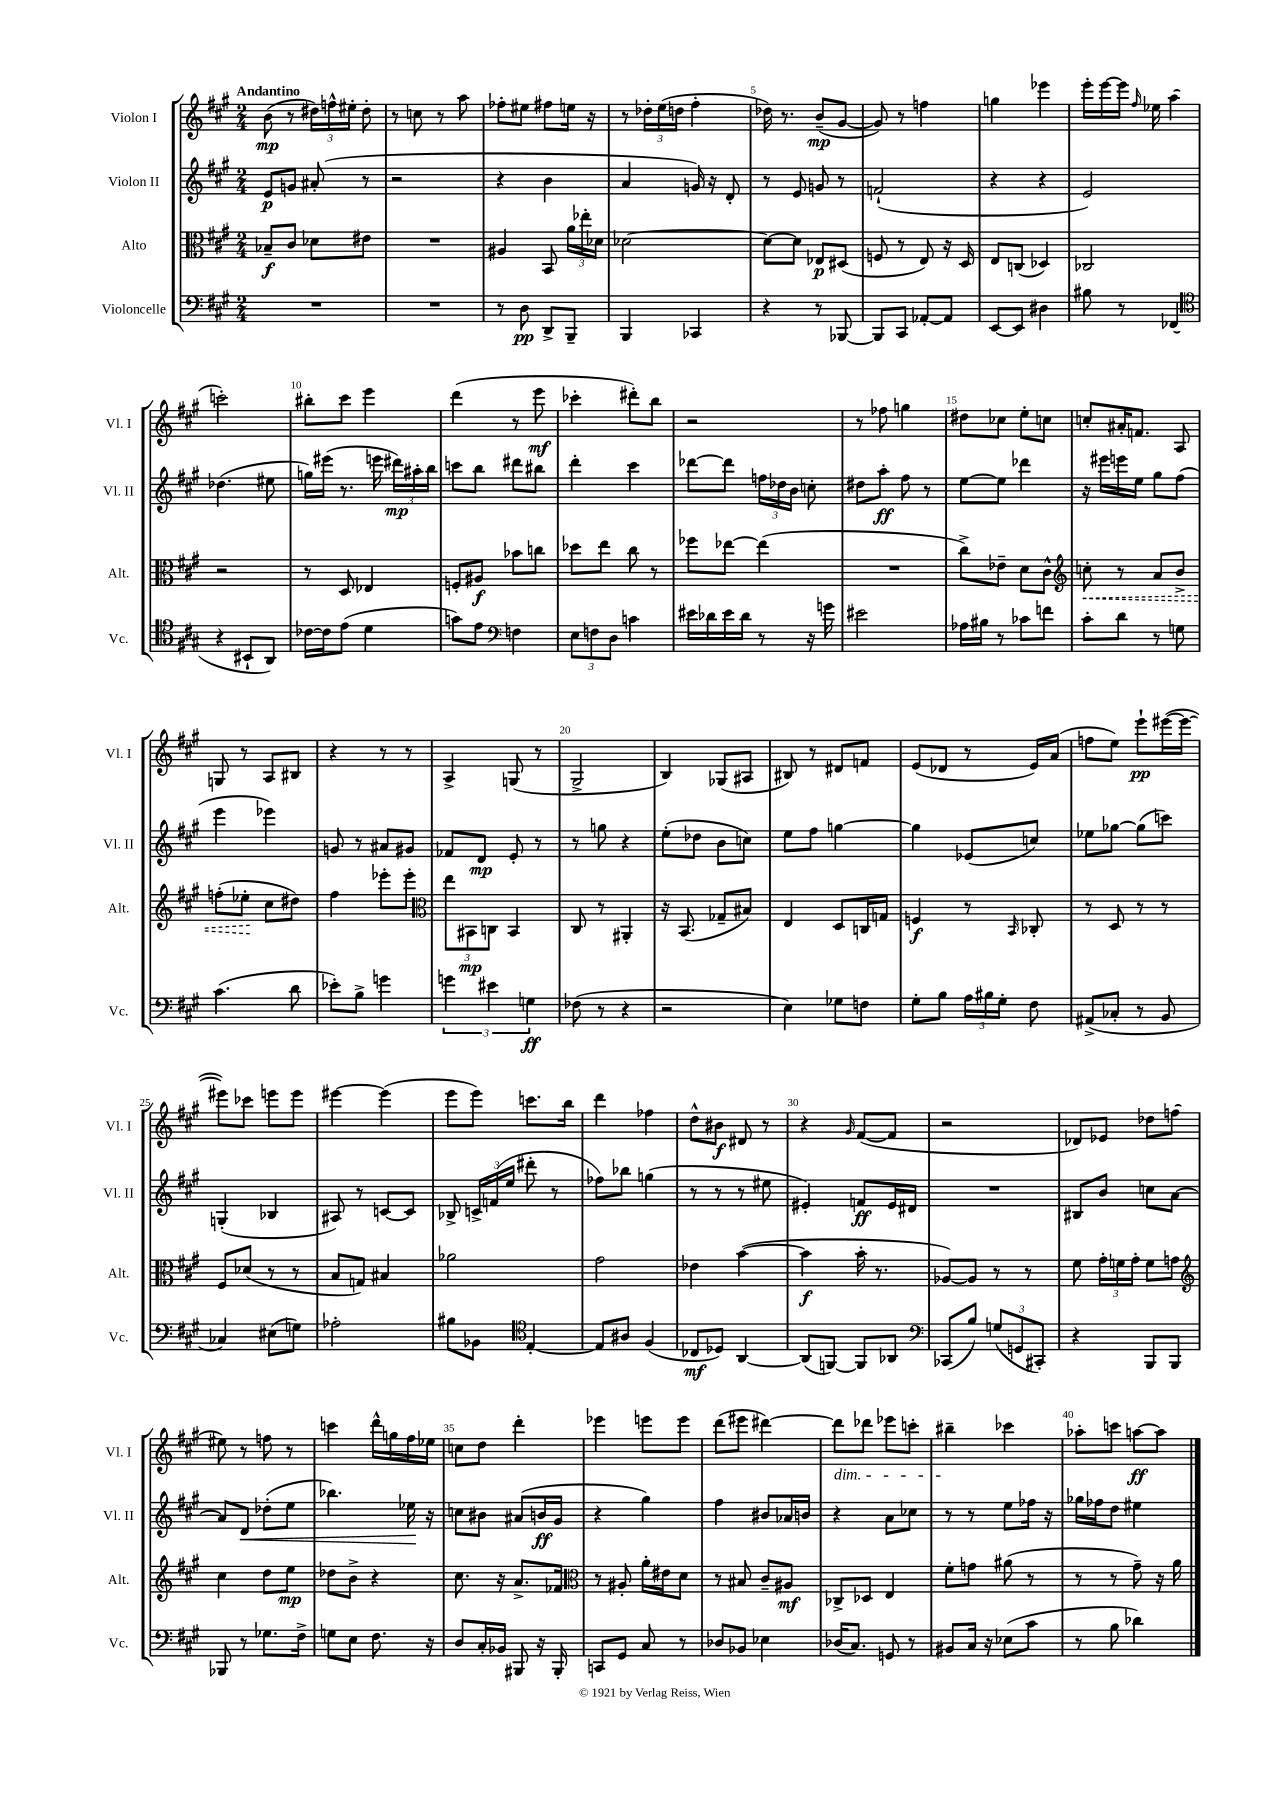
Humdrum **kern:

**kern	**kern	**kern	**kern
*staff4	*staff3	*staff2	*staff1
*clefF4	*clefC3	*clefG2	*clefG2
*k[f#c#g#]	*k[f#c#g#]	*k[f#c#g#]	*k[f#c#g#]
*M2/4	*M2/4	*M2/4	*M2/4
2r	8B-~	8e	(8b
.	8c#	8g	8r
.	8d-	(8a#'	24dd#)
.	.	.	24ff^^
.	.	.	24ee#'
.	8e#	8r	8dd#'
=	=	=	=
2r	2r	2r	8r
.	.	.	8cc
.	.	.	8r
.	.	.	8aa
=	=	=	=
8r	4A#	4r	8ff-'
8D	.	.	8ee#
8DD^	8BB	4b	8ff#
8BBB~	24a	.	16ee
.	24ee-'	.	.
.	.	.	16r
.	24d-	.	.
=	=	=	=
4BBB	[2d-	4a	8r
.	.	.	24dd-'
.	.	.	(24ee
.	.	.	24dd
4CC-	.	16g)	4ff#'
.	.	16r	.
.	.	8d'	.
=	=	=	=
4r	8d-_	8r	16dd-)
.	.	.	8.r
.	8d-]	8e	.
8r	8E-	8g	(8b~
[8BBB-	(8D#	8r	[8g#
=	=	=	=
8BBB-]	8F	(2f`	8g#])
8CC#	8r	.	8r
[8AA-'	8E)	.	4ff
8AA-]	16r	.	.
.	16D	.	.
=	=	=	=
[8EE	8E	4r	4gg
8EE]	(8C	.	.
4D#	4D-)	4r	4eee-
=	=	=	=
8B#	2C-	2e)	16eee'
.	.	.	[16eee
8r	.	.	16eee]
.	.	.	16qqff#
.	.	.	16ee-
(4FF-	.	.	(4aa
=	=	=	=
*clefC4	*	*	*
4r	2r	(4.dd-	2ccc')
8BB#`	.	.	.
8AA)	.	8ee#	.
=	=	=	=
[16c-	8r	16gg)	8bb#'
16c-]	.	(16eee#	.
(8e	8D	8.r	8ccc#
4d	4E-	.	4eee
.	.	16eee	.
.	.	24ddd#)	.
.	.	24aa#'	.
.	.	24bb	.
=	=	=	=
8g)	8F'	8ccc	(4ddd
8e	8A#	8bb	.
*clefF4	*	*	*
4F	8b-	8ddd#	8r
.	8cc	8bb#	8eee
=	=	=	=
12E	8dd-	4ddd'	4ccc-'
12F	.	.	.
.	8ee	.	.
12D	.	.	.
4c	8cc#	4ccc#	8ddd#')
.	8r	.	8bb
=	=	=	=
16e#	8ff-	[8ddd-	2r
16d-	.	.	.
16e#	[8ee-	8ddd-]	.
16d-	.	.	.
8r	(4ee-]	24ff	.
.	.	24dd-	.
.	.	24b	.
16r	.	8cc'	.
16g	.	.	.
=	=	=	=
2e#	2r	8dd#	8r
.	.	8aa'	8ff-
.	.	8ff#	4gg
.	.	8r	.
=	=	=	=
16A-	8cc#^)	[8ee	8dd#
16B#	.	.	.
8r	8e-~	8ee]	8cc-
8c-	8d	4ddd-	8ee'
8f	8c#^^	.	8cc
=	=	=	=
*	*clefG2	*	*
8c#'	8cc'	16r	8cc'
.	.	16eee#	.
8d	8r	16eee	16a#'
.	.	16ee	8.f
8r	8a	8gg#	.
8G	8b^	(8ff#	8A
=	=	=	=
(4.c#	(8ff'	4eee	8G
.	8ee-'	.	8r
.	8cc#	4eee-)	8A
8d	8dd#)	.	8B#
=	=	=	=
8e-')	4ff#	8g	4r
8B^	.	8r	.
4g	8eee-'	8a#	8r
.	8eee-'	8g#	8r
=	=	=	=
*	*clefC3	*	*
6g	12ee	8f-	4A^
.	12BB#	.	.
.	.	8d	.
6e#	12C	.	.
.	4BB#	8e'	(8G
6G	.	.	.
.	.	8r	8r
=	=	=	=
(8F-	8C#	8r	2G#^
8r	8r	8gg	.
4r	4AA#'	4r	.
=	=	=	=
2r	16r	(8ee'	4B)
.	(8.BB	.	.
.	.	8dd-	.
.	8G-~	8b	(8G-
.	8B#)	8cc)	8A#
=	=	=	=
4E)	4E	8ee	8B#)
.	.	8ff#	8r
8G-	8D	[4gg	8d#
8F	16C	.	8f
.	16G	.	.
=	=	=	=
8G#'	4F	4gg]	(8e
8B	.	.	8d-
24A	8r	(8e-	8r
24B#	.	.	.
24G#'	.	.	.
.	16qqBB	.	.
8F#	8C-'	8cc)	16e)
.	.	.	(16a
=	=	=	=
(8AA#^	8r	8ee-	8ff
8C-'	8D	[8gg-	8ee)
8r	8r	(8gg-]	8eee`
8BB	8r	8ccc)	([16eee#
.	.	.	16eee#_
=	=	=	=
4C-)	8F#	(4G'	8eee#])
.	(8d-	.	8ccc-
(8E#	8r	4B-	8eee
8G)	8r	.	8eee
=	=	=	=
2A-'	8B	8A#)	[4eee#
.	8G)	8r	.
.	4B#	[8c	(4eee#]
.	.	8c]	.
=	=	=	=
8B#	2a-	8B-^	8eee
8BB-	.	24c^	8eee)
.	.	(24f	.
.	.	24ee	.
*clefC4	*	*	*
[4E'	.	8ddd#'	8.ccc
.	.	8r	.
.	.	.	16bb
=	=	=	=
8E]	2g#	8ff-)	4ddd
8A#	.	8bb-	.
(4F#	.	(4gg	4ff-
=	=	=	=
8C-	4e-	8r	8dd^^
8D-)	.	8r	8b#
[4AA	([4b	8r	8d#
.	.	8ee#	8r
=	=	=	=
(8AA]	4b]	4e#')	4r
[8FF)	.	.	.
.	.	.	16qqg#
8FF]	16b'	8f	([8f#
.	8.r	.	.
8AA-	.	16e#	8f#]
.	.	16d#	.
=	=	=	=
*clefF4	*	*	*
(8CC-	[8A-)	2r	2r
8B)	8A-]	.	.
(12G	8r	.	.
12GG	.	.	.
.	8r	.	.
12CC#')	.	.	.
=	=	=	=
4r	8f#	8B#	8d-)
.	24g#'	8b	8e-
.	24f	.	.
.	24g#'	.	.
8BBB	8f	8cc	8dd-
8BBB	8g	[8a	(8ff
=	=	=	=
*	*clefG2	*	*
8BBB-	4cc#	8a]	8ee#)
8r	.	8d	8r
8.G-	8dd	(8dd-'	8ff
.	8ee	8ee	8r
16F#^	.	.	.
=	=	=	=
8G	8dd-	4.bb-)	4ccc
8E	8b^	.	.
8.F#	4r	.	16ddd^^
.	.	.	16gg
.	.	16ee-	16ff#
16r	.	16r	16ee-
=	=	=	=
8D	8.cc#	8cc	8cc
16C#'	.	8b#	8dd
16BB-	16r	.	.
8BBB#	8.a^	(8a#	4ddd'
16r	.	16b	.
16BBB#'	16f-	16g#	.
=	=	=	=
*	*clefC3	*	*
8CC	8r	4r	4eee-
8GG#	8A#'	.	.
8C#	16a'	4gg#)	8eee
.	16e#	.	.
8r	8d	.	8eee
=	=	=	=
8D-	8r	4ff#	(8ddd
8BB-	8B#	.	8eee#
4E-	8c#~	8b#	[4ddd#)
.	8A#	16a-	.
.	.	16b	.
=	=	=	=
(16D-	8C-^	4r	8ddd#]
8.C#)	.	.	.
.	8D-	.	8ddd-
8GG	4E	8a	8eee-
8r	.	8cc-	8ccc'
=	=	=	=
8BB#	8f#'	8r	4bb#~
16C#	8g	8r	.
16r	.	.	.
(8E-	(8a#	8ee	4ccc-
8c#	8r	16ff-	.
.	.	16r	.
=	=	=	=
8r	8r	16gg-	8aa-'
.	.	16ff-	.
8B	8r	8dd	8ccc
4d-)	8g#~)	4ee#	[8aa
.	16r	.	8aa]
.	16a	.	.
==	==	==	==
*-	*-	*-	*-
